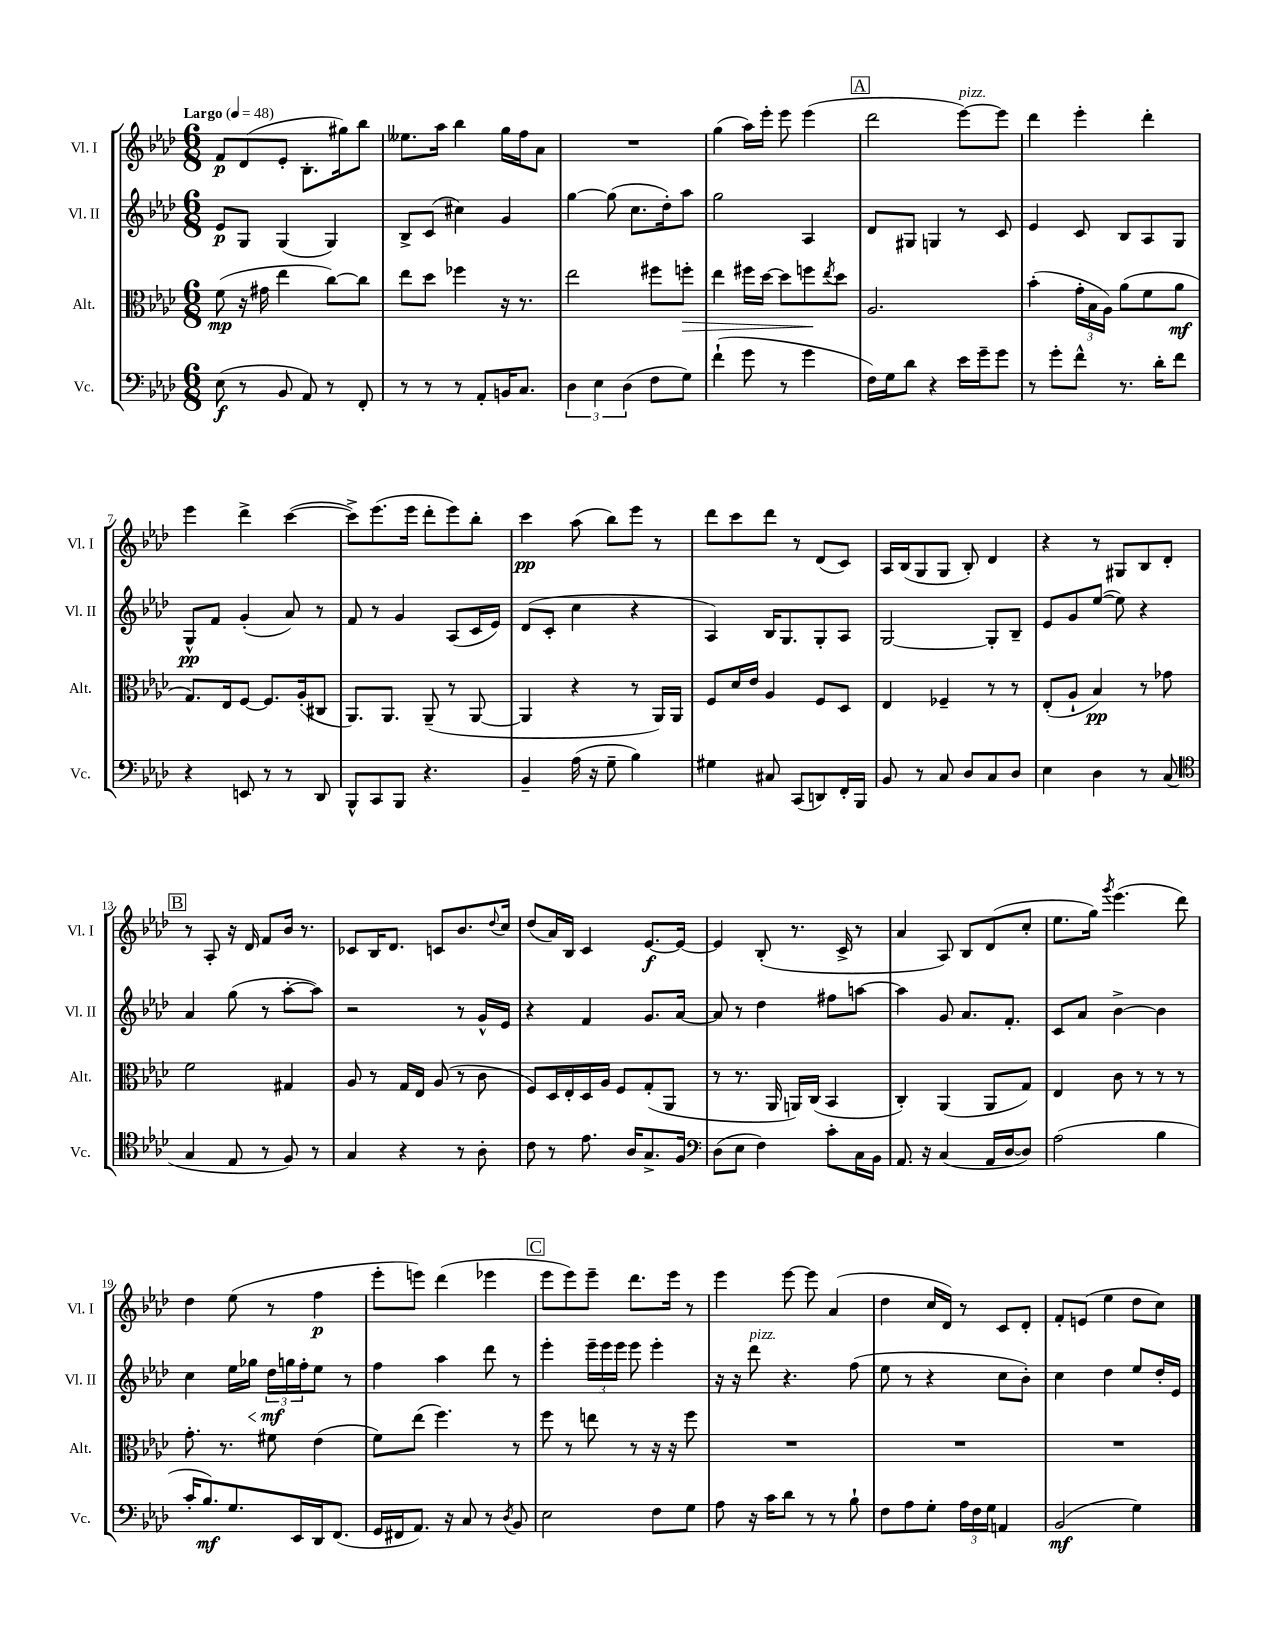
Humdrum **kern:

**kern	**kern	**kern	**kern
*staff4	*staff3	*staff2	*staff1
*clefF4	*clefC3	*clefG2	*clefG2
*k[b-e-a-d-]	*k[b-e-a-d-]	*k[b-e-a-d-]	*k[b-e-a-d-]
*M6/8	*M6/8	*M6/8	*M6/8
*MM48	*MM48	*MM48	*MM48
(8E-\	(8f\	8e-/L	8f/L
8r	16r	8G/J	(8d-/
.	16g#\	.	.
8BB-/	4ee-\	(4G/	8e-'/J
8AA-/)	.	.	8.B-'\L
8r	[8cc\L)	4G/)	.
.	.	.	16gg#\k)
8FF'/	8cc\]J	.	8bb-\J
=	=	=	=
8r	8ee-\L	8B-^/L	8.ee--\L
8r	8dd-\J	(8c/J	.
.	.	.	16aa-\Jk
8r	4ff-\	4cc#\)	4bb-\
8AA-'/L	.	.	.
16BB/K	16r	4g/	16gg\LL
8.C/J	8.r	.	16ff\J
.	.	.	8a-\J
=	=	=	=
6D-\	2ee-\	[4gg\	2.r
6E-\	.	.	.
.	.	(8gg\]	.
(6D-\	.	.	.
.	.	8.cc\L	.
8F\L	8ff#\L	.	.
.	.	16dd-'\k)	.
8G\J)	8ff'\J	8aa-\J	.
=	=	=	=
(4f`\	4ee-\	2gg\	(4gg\
8g\	16ff#\LL	.	16aa-\LL)
.	[16dd-\JJ	.	16eee-'\JJ
8r	8dd-\]L	.	8eee-\
4g\	8ff\	4A-/	(4eee-\
.	8qee-/	.	.
.	8dd-\J	.	.
=	=	=	=
16F\LL)	2.A-/	8d-/L	2ddd-\
16G\J	.	.	.
8d-\J	.	8G#/J	.
4r	.	4G/	.
16e-\LL	.	8r	[8eee-\L)
16g~\J	.	.	.
8g\J	.	8c/	8eee-\]J
=	=	=	=
8r	(4b-'\	4e-/	4ddd-\
8g'\L	.	.	.
8f^^\J	24g'\LL	8c/	4eee-'\
.	24B-\	.	.
.	24A-\JJ)	.	.
8.r	(8a-\L	8B-/L	.
.	8f\	8A-/	4ddd-'\
16d-'\LK	.	.	.
8f\J	8a-\J	8G/J	.
=	=	=	=
4r	8.G/L)	8G^^/L	4eee-\
.	.	8f/J	.
.	16E-/k	.	.
8EE/	[8F/J	(4g'/	4ddd-^\
8r	8.F/]L	.	.
8r	.	8a-/)	([4ccc\
.	(16A-'/k	.	.
8DD-/	8C#/J	8r	.
=	=	=	=
8BBB-^^/L	8.AA-/L)	8f/	8ccc^\]L)
8CC/	.	8r	(8.eee-\
.	8.AA-/J	.	.
8BBB-/J	.	4g/	.
.	.	.	16eee-\Jk
4.r	(8AA-~/	.	8ddd-'\L
.	8r	(8A-/L	8eee-\)
.	[8AA-/	16c/L	8bb-'\J
.	.	16e-/JJ)	.
=	=	=	=
4BB-~/	4AA-/]	(8d-/L	4ccc\
.	.	8c'/J	.
(16A-\	4r	4cc\	(8aa-\
16r	.	.	.
8G~\	.	.	8bb-\L)
4B-\)	8r	4r	8eee-\J
.	16AA-/LL)	.	8r
.	16AA-/JJ	.	.
=	=	=	=
4G#\	8F/L	4A-/)	8ddd-\L
.	16d-/L	.	8ccc\
.	16e-/JJ	.	.
8C#/	4A-/	16B-/LK	8ddd-\J
.	.	8.G/	.
(8CC/L	.	.	8r
8DD/)	8F/L	8G'/	(8d-/L
16FF'/L	8D-/J	8A-/J	8c/J)
16BBB-/JJ	.	.	.
=	=	=	=
8BB-/	4E-/	[2G/	16A-/LL
.	.	.	(16B-/J
8r	.	.	8G/
8C/	4F-~/	.	8G/J
8D-/L	.	.	8B-'/)
8C/	8r	8G'/]L	4d-/
8D-/J	8r	8B-~/J	.
=	=	=	=
4E-\	(8E-'/L	8e-/L	4r
.	8A-`/J	8g/	.
4D-\	4B-/)	([8ee-/J	8r
.	.	8ee-\])	8G#/L
8r	8r	4r	8B-/
(8C/	8g-\	.	8d-'/J
=	=	=	=
*clefC4	*	*	*
4G/	2f\	4a-/	8r
.	.	.	8A-'/
8E-/	.	(8gg\	16r
.	.	.	16d-/
8r	.	8r	8f/L
8F/)	4G#/	[8aa-'\L	16b-/Jk
.	.	.	8.r
8r	.	8aa-\]J)	.
=	=	=	=
4G/	8A-/	2r	8c-/L
.	8r	.	16B-/K
.	.	.	8.d-/J
4r	16G/LL	.	.
.	16E-/JJ	.	.
.	(8A-/	.	8c/L
8r	8r	8r	8.b-/
8A-'\	8c\	16g^^/LL	.
.	.	.	8qqdd-/
.	.	16e-/JJ	16cc/Jk
=	=	=	=
8c\	8F/L)	4r	(8dd-/L
8r	16D-/L	.	16a-/L)
.	16E-'/	.	16B-/JJ
8.e-\	16D-/	4f/	4c/
.	16A-/JJ	.	.
.	8F/L	.	.
16A-/LK	.	.	.
8.G^/	(8G'/	8.g/L	[8.e-/L
.	8AA-/J	.	.
16F/Jk	.	[16a-/Jk	16e-/_Jk
=	=	=	=
*clefF4	*	*	*
(8D-\L	8r	8a-/]	4e-/]
8E-\J	8.r	8r	.
4F\)	.	4dd-\	(8B-'/
.	16AA-/	.	.
.	16AA/LL)	.	8.r
.	(16C/JJ	.	.
8c'\L	4BB-/	8ff#\L	.
.	.	.	16c^/
16C\L	.	[8aa\J	8r
16BB-\JJ	.	.	.
=	=	=	=
8.AA-/	4C'/)	4aa\]	4a-/
16r	.	.	.
(4C/	(4AA-/	8g/	8A-/)
.	.	8.a-/L	8B-/L
16AA-/LL	8AA-/L	.	(8d-/
[16D-/J	.	8.f'/J	.
8D-/]J)	8G/J)	.	8cc'/J
=	=	=	=
(2A-\	4E-/	8c/L	8.ee-\L
.	.	8a-/J	.
.	.	.	16gg\Jk)
.	.	.	8qggg/
.	8c\	[4b-^\	(4.eee-\
.	8r	.	.
4B-\	8r	4b-\]	.
.	8r	.	8ddd-\)
=	=	=	=
16c'/LK	8.g'\	4cc\	4dd-\
8.B-/)	.	.	.
.	8.r	.	.
8.G/	.	16ee-\LL	(8ee-\
.	.	16gg-\JJ	.
.	8f#\	24dd-\LL	8r
.	.	24gg\	.
16EE-/L	.	.	.
.	.	24ff'\J	.
16DD-/J	(4e-\	8ee-\J	4ff\
(8.FF/J	.	.	.
.	.	8r	.
=	=	=	=
16GG/LL	8f\L)	4ff\	8eee-'\L
16FF#/J	.	.	.
8.AA-/J)	(8ee-\J	.	8eee\J)
.	4.ff\)	4aa-\	(4ddd-\
16r	.	.	.
8C/	.	.	.
8r	.	8ddd-\	4eee-\
8qD-/	.	.	.
8BB-/	8r	8r	.
=	=	=	=
2E-\	8ff\	4eee-'\	8eee-\L
.	8r	.	8eee-\)
.	8ee\	24eee-~\LL	8eee-~\J
.	.	24eee-\	.
.	.	24eee-\JJ	.
.	8r	8eee-\	8.ddd-\L
8F\L	16r	4eee-'\	.
.	16r	.	16eee-\Jk
8G\J	8ff\	.	8r
=	=	=	=
8A-\	2.r	16r	4eee-\
.	.	16r	.
16r	.	8ddd-\	.
16c\LK	.	.	.
8d-\J	.	4.r	[8eee-\
8r	.	.	8eee-\]
8r	.	.	(4a-/
8B-`\	.	(8ff\	.
=	=	=	=
8F\L	2.r	8ee-\	4dd-\
8A-\	.	8r	.
8G'\J	.	4r	16cc/LL
.	.	.	16d-/JJ)
24A-\LL	.	.	8r
24F\	.	.	.
24G\JJ	.	.	.
4AA/	.	8cc\L	8c/L
.	.	8b-'\J)	8d-'/J
=	=	=	=
(2BB-/	2.r	4cc\	8f'/L
.	.	.	(8e/J
.	.	4dd-\	4ee-\
4G\)	.	8ee-/L	8dd-\L
.	.	16dd-'/L	8cc\J)
.	.	16e-/JJ	.
==	==	==	==
*-	*-	*-	*-
